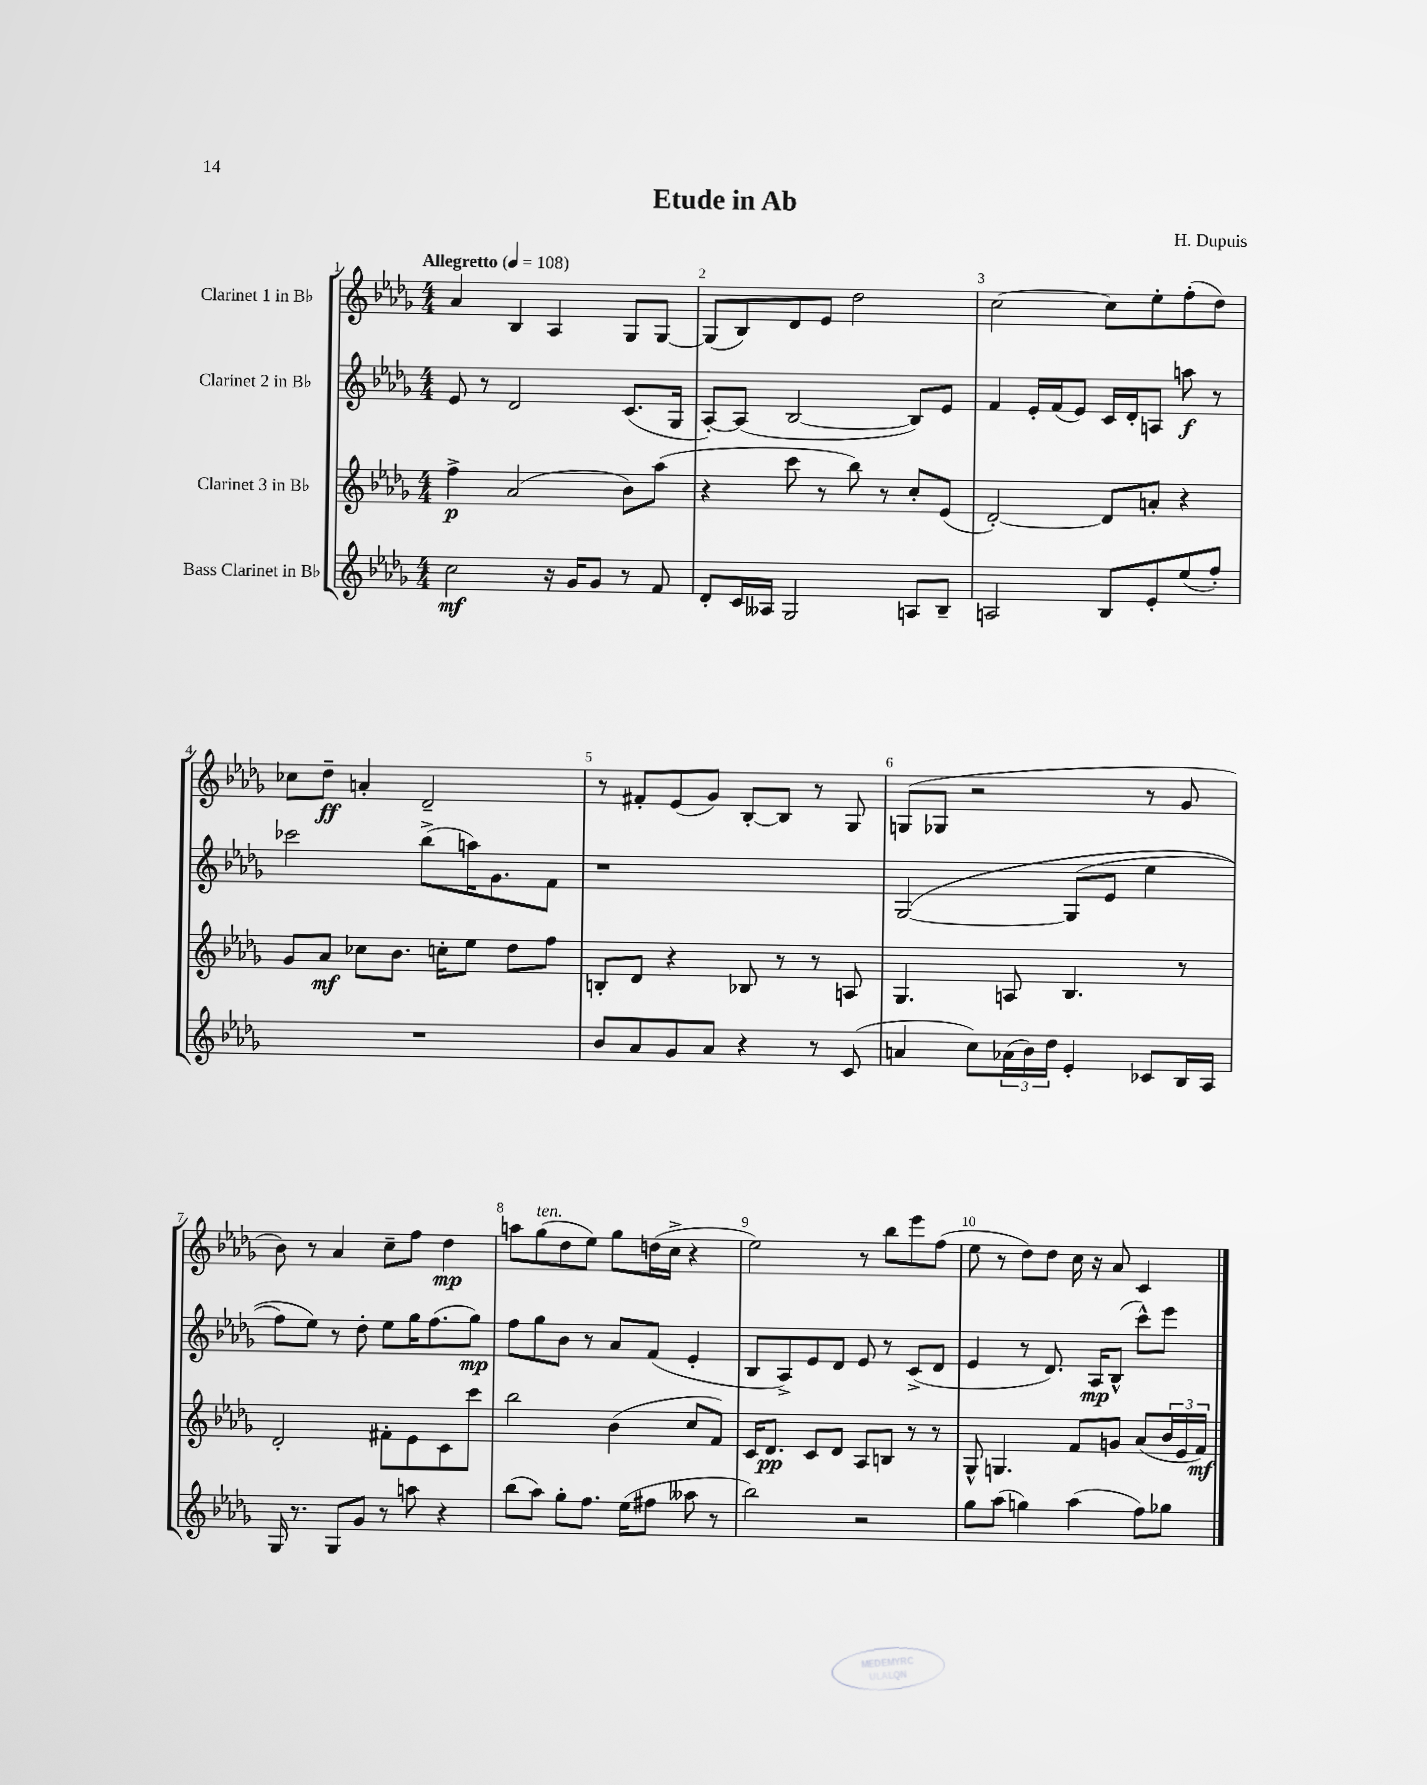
\header { title = "Etude in Ab" composer = "H. Dupuis" }
<<
\new StaffGroup <<
\new Staff = "s0" \with { instrumentName = "Clarinet 1 in Bb" } {
    \clef treble \key des \major \numericTimeSignature \time 4/4 \tempo "Allegretto" 4 = 108
    aes'4 bes4 aes4 ges8 ges8~ |
    ges8( bes8) des'8 ees'8 des''2 |
    c''2~ c''8 ees''8-. f''8-.( des''8) |
    ces''8 des''8--\ff a'4-. des'2-- |
    r8 fis'8-. ees'8( ges'8) bes8~-. bes8 r8 ges8 |
    g8( ges8 r2 r8 ges'8 |
    bes'8) r8 aes'4 c''8-- f''8 des''4\mp |
    a''8 ges''8^\markup { \italic "ten." }( des''8 ees''8) ges''8 d''16( c''16-> r4 |
    ees''2) r8 bes''8 ees'''8 f''8( |
    ees''8 r8 des''8) des''8 c''16 r16 aes'8 c'4 \bar "|." |
}
\new Staff = "s1" \with { instrumentName = "Clarinet 2 in Bb" } {
    \clef treble \key des \major \numericTimeSignature \time 4/4
    ees'8 r8 des'2 c'8.( ges16 |
    aes8~-.) aes8( bes2~ bes8) ees'8 |
    f'4 ees'16-. f'16( ees'8) c'16 des'16-. a8 a''8\f r8 |
    ces'''2 bes''8->( a''16) ges'8. f'8 |
    r1 |
    ges2~\( ges8( ees'8 ees''4 |
    f''8) ees''8\) r8 des''8-. ees''8 ges''16 f''8.( ges''8\mp) |
    f''8 ges''8 bes'8 r8 aes'8 f'8( ees'4-. |
    bes8 aes8->) ees'8 des'8 ees'8 r8 c'8->( des'8 |
    ees'4 r8 des'8.) aes16\mp bes8-^( c'''8-^) ees'''8 \bar "|." |
}
\new Staff = "s2" \with { instrumentName = "Clarinet 3 in Bb" } {
    \clef treble \key des \major \numericTimeSignature \time 4/4
    f''4->\p aes'2( bes'8) aes''8( |
    r4 c'''8 r8 bes''8) r8 c''8-. ees'8( |
    des'2~-.) des'8 a'8-. r4 |
    ges'8 aes'8\mf ces''8 bes'8. c''16-. ees''8 des''8 f''8 |
    b8-. des'8 r4 bes8 r8 r8 a8 |
    ges4. a8 bes4. r8 |
    des'2-. fis'8-. ees'8 c'8 c'''8 |
    bes''2 bes'4( c''8 f'8) |
    c'16 des'8.\pp c'8 des'8 aes8 b8 r8 r8 |
    ges8-^ g4. f'8 g'8 aes'8( \tuplet 3/2 { bes'16 ees'16 f'16\mf) } \bar "|." |
}
\new Staff = "s3" \with { instrumentName = "Bass Clarinet in Bb" } {
    \clef treble \key des \major \numericTimeSignature \time 4/4
    c''2\mf r16 ges'16 ges'8 r8 f'8 |
    des'8-. c'16 aeses16 ges2 a8 bes8-- |
    a2 bes8 ees'8-. ees''8( f''8-.) |
    R1 |
    bes'8 aes'8 ges'8 aes'8 r4 r8 c'8( |
    a'4 c''8) \tuplet 3/2 { aes'16( bes'16) des''16 } ees'4-. ces'8 bes16 aes16 |
    ges16 r8. ges8 ges'8 r8 a''8 r4 |
    bes''8( aes''8) ges''8-. f''8. ees''16( fis''8 aeses''8 r8 |
    bes''2) r2 |
    ges''8 aes''8( g''4) aes''4( f''8) ges''8 \bar "|." |
}
>>
>>
\layout { \context { \Score \override BarNumber.break-visibility = ##(#f #t #t) barNumberVisibility = #all-bar-numbers-visible } }
